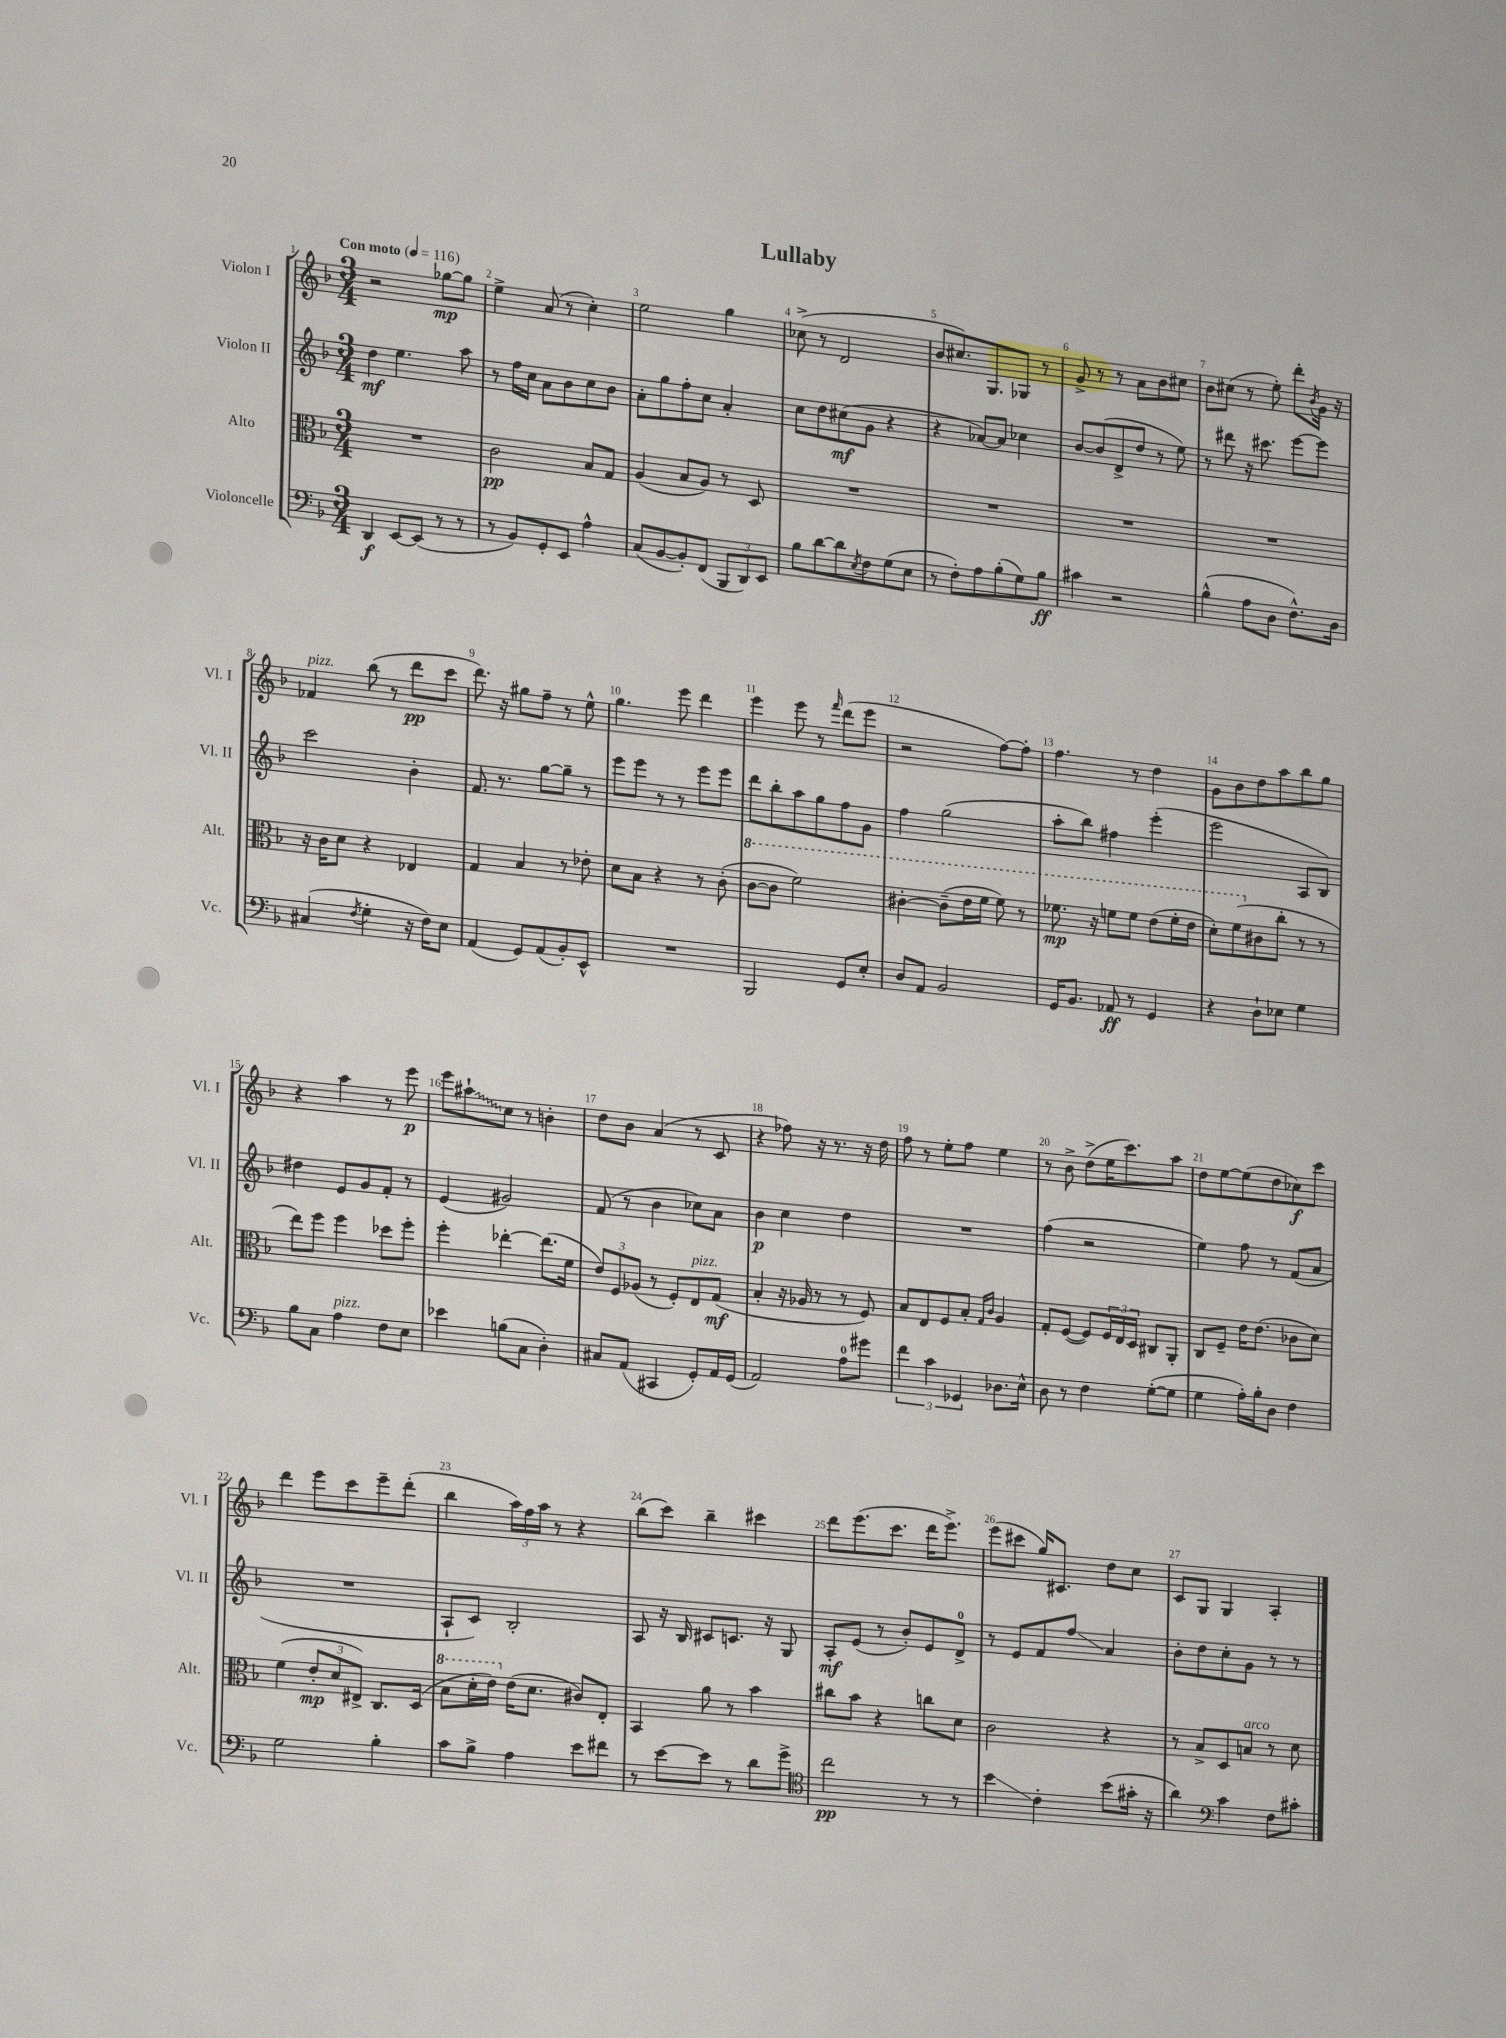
\header { title = "Lullaby" }
<<
\new StaffGroup <<
\new Staff = "s0" \with { instrumentName = "Violon I" shortInstrumentName = "Vl. I" } {
    \clef treble \key f \major \numericTimeSignature \time 3/4 \tempo "Con moto" 4 = 116
    r2 ges''8~\mp ges''8 |
    e''4-> a'8( r8 c''4-.) |
    e''2 g''4 |
    ces''8->( r8 d'2 |
    bes'8 cis''8.) g8. ges8 r8 |
    g'8-> r8 r8 a'8 bes'8 cis''8 |
    bes'8 cis''8( r8 e''8-.) d'''8-. \acciaccatura { bes'8 } g'16 r16 |
    fes'4^\markup { \italic "pizz." } bes''8( r8 d'''8\pp c'''8 |
    d'''8.) r16 gis''8 f''8-- r8 e''8-^ |
    g''4. e'''8 d'''4 |
    e'''4 e'''8 r8 \grace { f'''16 } d'''8( e'''8 |
    r2 f''8~) f''8-. |
    f''4. r8 d''4 |
    g'8 bes'8 d''8 a''8 bes''8 g''8 |
    r4 a''4 r8 e'''8\p |
    e'''8 \once \override Glissando.style = #'zigzag ais''8-!\glissando c''8 r8 b'4-. |
    d''8 bes'8 a'4( r8 c'8 |
    r4 fes''8) r16 r8. r16 d''16 |
    f''8 r8 e''8-. f''8 e''4 |
    r8 bes'8-> d''8->( e''16 c'''8.) a''8 |
    d''8 e''8~ e''8( d''8 ces''8\f) c'''8 |
    d'''4 e'''8 c'''8 e'''8-- d'''8-.( |
    bes''4 \tuplet 3/2 { a''16) f''16 a''16 } r8 r4 |
    bes''8( c'''8) bes''4-- cis'''4 |
    d'''8 e'''8.( c'''8. d'''16 e'''8.->) |
    e'''8( cis'''8 g''16) cis'8. d''8 c''8 |
    c'8 g8 g4 a4-. \bar "|." |
}
\new Staff = "s1" \with { instrumentName = "Violon II" shortInstrumentName = "Vl. II" } {
    \clef treble \key f \major \numericTimeSignature \time 3/4
    d''4\mf e''4. a''8 |
    r8 f''16 c''16 a'8 bes'8 c''8 bes'8 |
    a'8-. g''8 f''8-. c''8 a'4-. |
    c''8 d''8 cis''8\mf( g'8 r4 |
    r4 aes'8~) aes'8 ces''4 |
    bes'8~ bes'8( d'8-> d''8 r8 e''8) |
    r8 dis'''8 r16 cis'''8. e'''8~ e'''8 |
    c'''2 bes'4-. |
    f'8. r8. g''8~ g''8-- r8 |
    e'''8 e'''8 r8 r8 e'''8 e'''8 |
    d'''8 bes''8-. a''8 g''8 f''8 g'8 |
    f''4 g''2( |
    a''8-. bes''8) fis''4 e'''4-.( |
    e'''2 a8 bes8) |
    dis''4 e'8 g'8 f'8-. r8 |
    e'4( gis'2) |
    f'8( r8 bes'4 ces''8) a'8 |
    bes'4\p c''4 d''4 |
    R2. |
    f''4( r2 |
    e''4) f''8 r8 f'8( a'8 |
    R2. |
    a8-! c'8) bes2-. |
    a8 r16 bes16 cis'8 c'8. r16 g8 |
    a8-.\mf e'8( r8 bes'8-.) e'8 d'8-0-> |
    r8 e'8 f'8 f''8\glissando a'4 |
    bes'8-. d''8 c''8-. g'8 r8 r8 \bar "|." |
}
\new Staff = "s2" \with { instrumentName = "Alto" shortInstrumentName = "Alt." } {
    \clef alto \key f \major \numericTimeSignature \time 3/4
    R2. |
    c'2\pp bes8 g8 |
    a4( bes8 a8) r8 d8 |
    R2. |
    R2. |
    R2. |
    R2. |
    r16 c'16 d'8 r4 ees4 |
    g4 bes4 r8 ees'8-. |
    d'8 bes8 r4 r8 c'8-.( |
    \ottava #1 c''8~ c''8 f''2) |
    cis''4~-. cis''8--( e''16 f''16 f''8) r8 |
    fes''8.\mp r16 f''8 f''8 e''8( f''16-. e''16 |
    d''8-.) f''8( \ottava #0 cis'8 c''8-. r8 r8 |
    e''8) f''8 f''4 des''8 f''8-. |
    f''4-. ees''4~-. ees''8.( f'16 |
    \tuplet 3/2 { e'8) f8 aes8( } r8 f8-.) e8^\markup { \italic "pizz." } g8\mf( |
    bes4-. r16 aes16 r8 r8 f8) |
    bes8 e8 f8 bes8-. \grace { g16 c'16 } a4 |
    g8-. f8~( f8) \tuplet 3/2 { f16 e16 d16 } cis8 a,8-. |
    c8 f8-- e'16 e'8.( ces'8 d'8) |
    f'4( \tuplet 3/2 { e'8-.\mp d'8 eis8->) } c8. d16( |
    \ottava #1 bes'8 d''16-. e''16) \ottava #0 e'16( d'8. cis'8) e8-. |
    bes,4 a'8 r8 bes'4 |
    cis''8 bes'8 r4 c''8 d'8 |
    c'2 r4 |
    r8 bes8-> d8 b8^\markup { \italic "arco" } r8 d'8 \bar "|." |
}
\new Staff = "s3" \with { instrumentName = "Violoncelle" shortInstrumentName = "Vc." } {
    \clef bass \key f \major \numericTimeSignature \time 3/4
    d,4\f e,8~ e,8( r8 r8 |
    r8 bes,8) g,8-. e,8 a4-^ |
    c8( bes,8~ bes,8-.) f,8( \tuplet 3/2 { bes,,8 d,8) e,8 } |
    bes8 d'8~ d'8 \acciaccatura { e8 } f8 g8( e8 |
    r8 f8-.) a8 bes8-.( g8) bes8\ff |
    cis'4 r2 |
    bes4-^( a8 d8 f8.-^) d16 |
    cis4( \acciaccatura { f8 } g4-. r16 f16) e8 |
    a,4( g,8) a,8( bes,8-.) e,8-^ |
    R2. |
    bes,,2 g,8 e8-. |
    d8 a,8 bes,2 |
    g,16 bes,8. aes,8\ff r8 g,4 |
    r4 d8-! ees8 g4 |
    bes8 c8 a4^\markup { \italic "pizz." } f8 e8 |
    ees'4 b8( c8 d4-.) |
    cis8 a,8( cis,4 g,8-.) a,16 g,16( |
    a,2) a8-0 gis'8 |
    \tuplet 3/2 { f'4 c'4 ges,4 } des8. e16-^ |
    d8 r8 f4 g8~-.( g8 |
    g4 a16-.) bes16-. d8 f4 |
    g2 bes4-. |
    c'8 bes8-> a4 e'8 fis'8 |
    r8 e'8~ e'8 r8 d'8 g'8-> |
    \clef tenor c''2\pp r8 r8 |
    bes'4\glissando c'4-. bes'8( gis'16-. r16 |
    a'4) \clef bass c'4 f8 cis'8-. \bar "|." |
}
>>
>>
\layout { \context { \Score \override BarNumber.break-visibility = ##(#f #t #t) barNumberVisibility = #all-bar-numbers-visible } }
